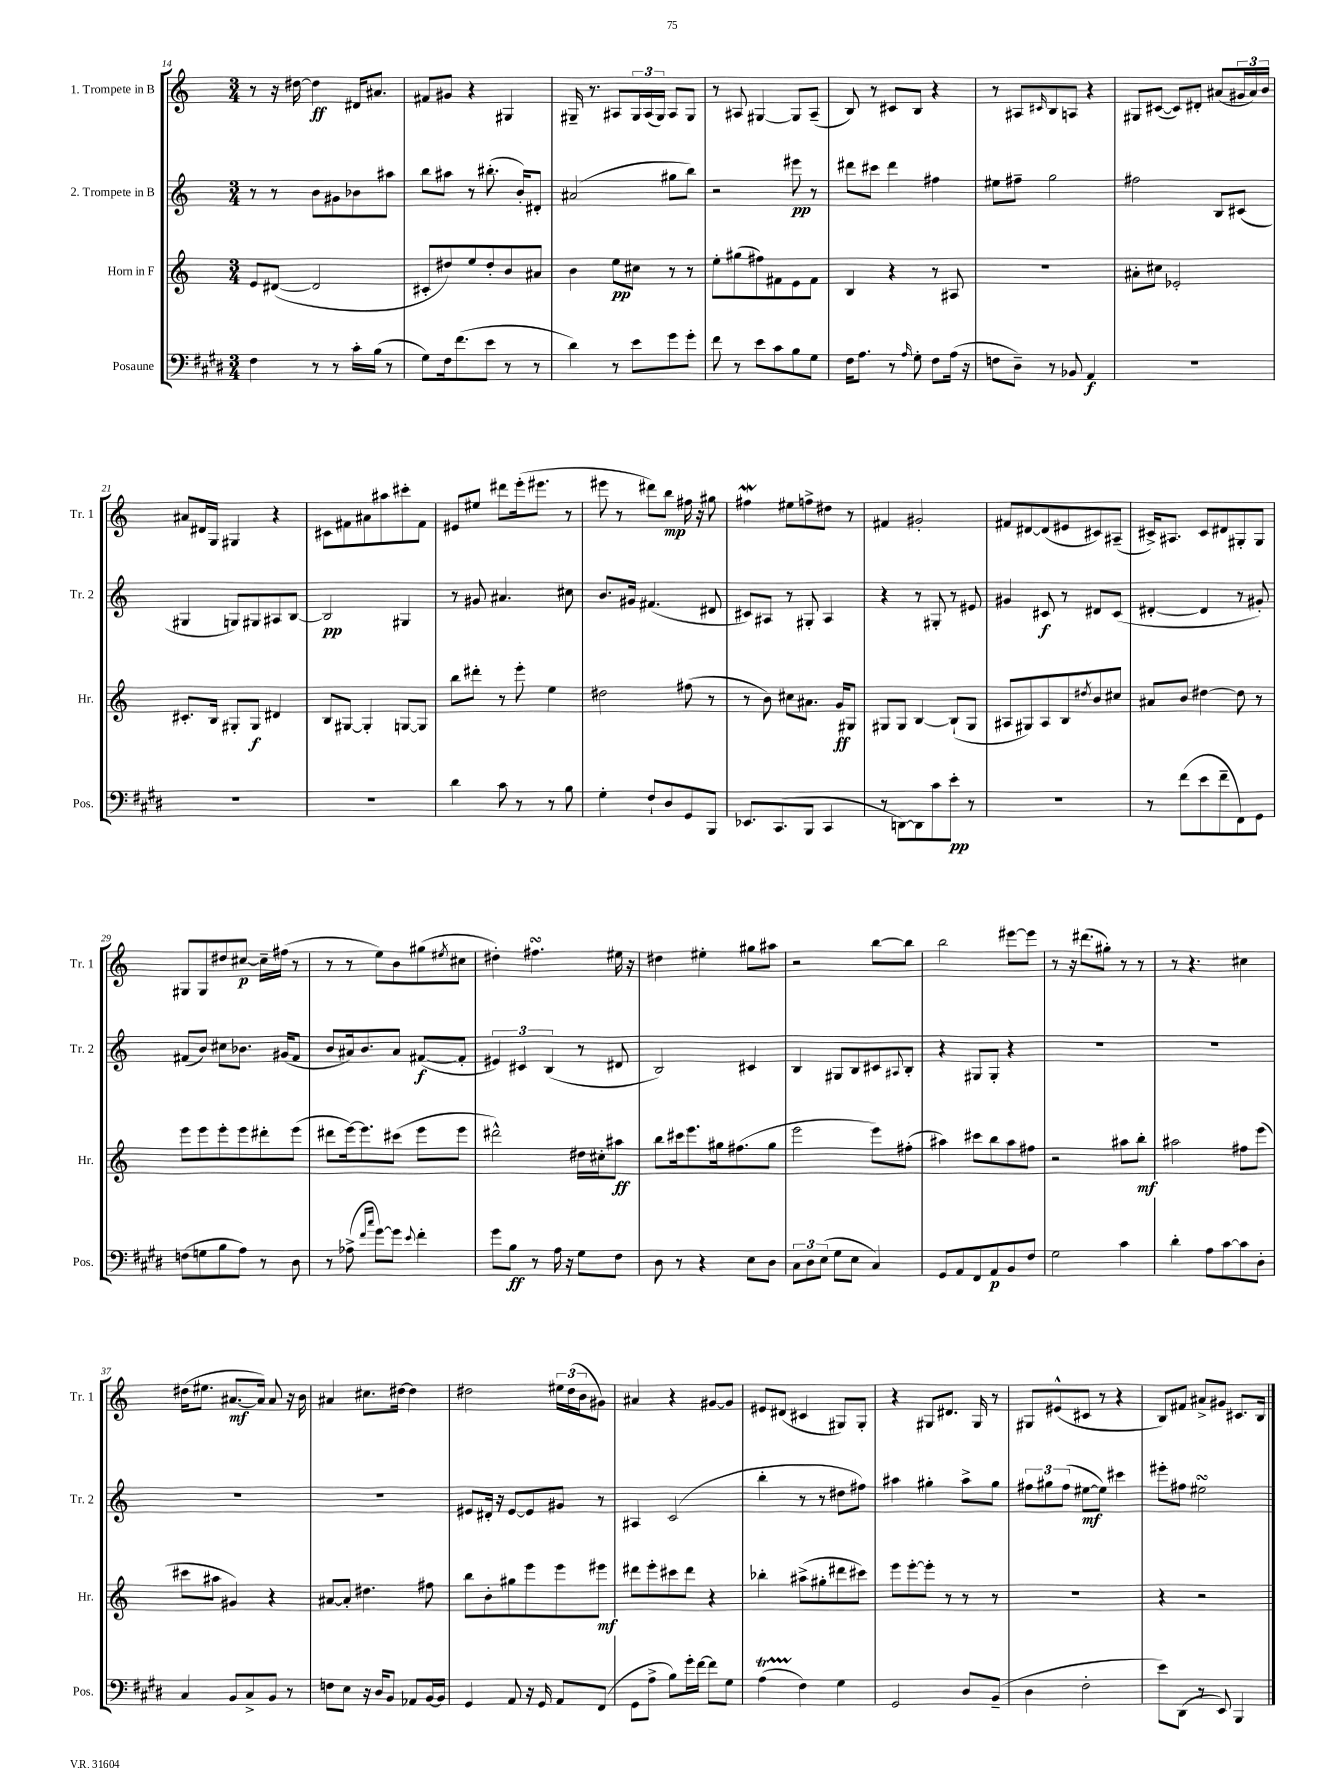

**kern	**kern	**kern	**kern
*staff4	*staff3	*staff2	*staff1
*clefF4	*clefG2	*clefG2	*clefG2
*k[f#c#g#d#]	*k[]	*k[]	*k[]
*M3/4	*M3/4	*M3/4	*M3/4
4F#\	8e/L	8r	8r
.	([8d#/J	8r	16r
.	.	.	[16dd#\
8r	2d#/]	8b\L	4dd#\]
8r	.	8g#\	.
16c#'\LL	.	8b-\	16d#/LK
(16B\JJ	.	.	8.a#/J
8r	.	8aa#\J	.
=	=	=	=
8G#\L)	8c#'/L	8bb\L	8f#/L
16F#\k	8dd#/)	8aa#\J	8g#/J
(8.f#\	.	.	.
.	8ee/	8r	4r
8e\J	8dd#'/	(8.bb#'\	.
8r	8b/	.	4G#/
.	.	16b'/LK)	.
8r	8a#/J	8d#'/J	.
=	=	=	=
4d#\)	4b\	(2a#/	16G#~/
.	.	.	8.r
8r	8ee\L	.	8A#/L
8e\L	8cc#\J	.	24G#/L
.	.	.	(24A#/
.	.	.	24G#/JJ)
8g#\	8r	8gg#\L	8A#/L
8g#'\J	8r	8bb\J)	8G#/J
=	=	=	=
8f#\	8ee'\L	2r	8r
8r	(8gg#\	.	8A#/
8e\L	8ff#\)	.	[4G#/
8c#\	8f#\	.	.
8B\	8e\	8eee#\	8G#/]L
8G#\J	8f#\J	8r	(8A#~/J
=	=	=	=
16F#\LK	4B/	8ddd#\L	8B/)
8.A\J	.	.	.
.	.	8ccc#\J	8r
8r	4r	4ddd#\	8c#/L
16qqA/	.	.	.
8G#'\	.	.	8B/J
8F#\L	8r	4ff#\	4r
(16A\Jk	8A#/	.	.
16r	.	.	.
=	=	=	=
8F\L	2.r	8ee#\L	8r
8D#~\J)	.	8ff#~\J	8A#/L
.	.	.	16qqc#/
8r	.	2gg\	8B/
8BB-/	.	.	8A/J
4AA/	.	.	4r
=	=	=	=
2.r	8a#'\L	2ff#\	8G#/L
.	8cc#\J	.	([8c#/J
.	2e-'/	.	8c#/]L)
.	.	.	8d#'/J
.	.	8B/L	(8a#/L
.	.	(8c#/J	24g#/L
.	.	.	24a#/)
.	.	.	24b/JJ
=	=	=	=
2.r	8.c#'/L	4G#/	8a#/L
.	.	.	16d#/L
.	16B/Jk	.	16G/JJ
.	8G#'/L	8G/L)	4G#/
.	8G#/J	8G#/	.
.	4d#/	8A#/	4r
.	.	[8B/J	.
=	=	=	=
2.r	8B/L	2B/]	8c#\L
.	[8G#/J	.	8f#\
.	4G#'/]	.	8a#\
.	.	.	8aa#\
.	[8G/L	4G#/	8ccc#'\
.	8G/]J	.	8f#\J
=	=	=	=
4d#\	8bb\L	8r	8e#/L
.	8ddd#'\J	8g#/	8ee#/J
8c#\	8r	4.a#/	8ddd#\L
8r	8eee'\	.	(16eee'\k
.	.	.	8.eee#\J
8r	4ee\	.	.
8B\	.	8cc#\	8r
=	=	=	=
4G#'\	2dd#\	8.b/L	8eee#\
.	.	.	8r
.	.	16g#/Jk	.
8F#`/L	.	(4.f#/	8ddd#\L)
8D#/	.	.	8bb\J
8GG#/	(8ff#\	.	16ff#\
.	.	.	16r
8BBB/J	8r	8d#/	8gg#\
=	=	=	=
8.EE-/L	8r	8c#/L)	4ff#\
.	8b\)	8A#/J	.
(8.CC#/	.	.	.
.	8cc#\L	8r	8ee#\L
8BBB/J	8.a#\J	8G#'/	8ff^\
4CC#/	.	4A#/	8dd#\J
.	16g/LK	.	.
.	8G#/J	.	8r
=	=	=	=
8r	8G#/L	4r	4f#/
[8DD\L)	8G#/J	.	.
8DD\]	[4B/	8r	2g#'/
8c#\	.	8G#'/	.
8e'\J	(8B`/]L	8r	.
8r	8G#/J	8e#/	.
=	=	=	=
2.r	8A#/L	4g#/	8f#/L
.	8G#/)	.	[8d#/
.	8A#/	8c#/	(8d#/]
.	8B/	8r	8e#/
.	8qdd#/	.	.
.	8b/	8d#/L	8c#/)
.	8cc#/J	(8c#/J	(8A#~/J
=	=	=	=
8r	8a#/L	[4d#'/	16c#^/LK)
.	.	.	8.A#/J
(8f#\L	8b/J	.	.
8e\	[4dd#\	4d#/]	8c#/L
8f#~\	.	.	8d#/
8FF#\)	8dd#\]	8r	8G#'/
8GG#\J	8r	8g#'/)	8G#/J
=	=	=	=
(8F\L	8eee\L	(8f#/L	8G#/L
8G\	8eee\	8b/J)	8G#/
8B\	8eee'\	8cc#\L	8dd#/
8A\J)	8eee\	8.b-\J	[8cc#/J
8r	8ddd#'\	.	16cc#~\]LL
.	.	(16g#/LK	(16ff#\JJ
8D#\	(8eee\J	8f#/J	8r
=	=	=	=
8r	8ddd#\L	8b/L	8r
(8A-^\	[16eee\k)	16a#/k)	8r
.	8.eee\]	8.b/	.
16qqf#/LL	.	.	.
16qqcc#/JJ	.	.	.
[8g#\L)	.	.	8ee\L)
8g#\]J	(8ccc#\J	8a#/J	8b\
8qqe/	.	.	.
4f#'\	8eee\L	([8f#/L	(8gg#\
.	.	.	8qee#/
.	8eee\J	8f#'/]J	8cc#\J
=	=	=	=
8g#\L	2ddd#^^\)	6e#/)	4dd#'\)
8B\J	.	.	.
.	.	6c#/	.
8r	.	.	4.ff#\
.	.	(6B/	.
16A\	.	.	.
16r	.	.	.
8G#\L	16dd#\LL	8r	.
.	16cc#'\J	.	.
8F#\J	8aa#\J	8d#/	16ee#\
.	.	.	16r
=	=	=	=
8D#\	8bb\L	2B/)	4dd#\
8r	16ccc#\k	.	.
.	8.eee\	.	.
4r	.	.	4ee#'\
.	16gg#\k	.	.
.	(8.ff#\	.	.
8E\L	.	4c#/	8gg#\L
8D#\J	8gg#\J	.	8aa#\J
=	=	=	=
12C#\L	2eee\	4B/	2r
12D#\	.	.	.
(12E\J	.	.	.
8G#\L	.	8G#/L	.
8E\J	.	8B/	.
4C#/)	8eee\L)	8c#/	[8bb\L
.	.	8qqA#/	.
.	(8ff#'\J	8B'/J	8bb\]J
=	=	=	=
8GG#/L	4aa#\)	4r	2bb\
8AA/	.	.	.
8FF#/	8ccc#\L	8G#/L	.
8AA/	8bb\	8G#'/J	.
8BB/	8aa#\	4r	[8eee#\L
8F#/J	8ff#\J	.	8eee#\]J
=	=	=	=
2G#\	2r	2.r	8r
.	.	.	16r
.	.	.	(8.ddd#\L
.	.	.	8gg#'\J)
4c#\	8aa#\L	.	8r
.	8bb'\J	.	8r
=	=	=	=
4d#'\	2aa#\	2.r	8r
.	.	.	4.r
8A\L	.	.	.
[8c#\	.	.	.
8c#\]	8ff#\L	.	4cc#\
8D#'\J	(8eee\J	.	.
=	=	=	=
4C#/	8ccc#\L	2.r	(16dd#\LK
.	.	.	8.ee#\J
.	8aa#\J	.	.
8BB/L	4g#/)	.	[8.a#/L
8C#^/	.	.	.
.	.	.	16a#/]Jk)
8BB/J	4r	.	8a#/
8r	.	.	16r
.	.	.	16b\
=	=	=	=
8F\L	[8a#/L	2.r	4a#/
8E\J	8a#'/]J	.	.
16r	4.dd#\	.	8.cc#\L
16D#/LK	.	.	.
8BB/J	.	.	.
.	.	.	[16dd#\Jk
8AA-/L	.	.	4dd#\]
[16BB/L	8ff#\	.	.
16BB/]JJ	.	.	.
=	=	=	=
4GG#/	8bb\L	8e#/L	2dd#\
.	8b'\	16d#'/Jk	.
.	.	16r	.
8AA/	8gg#\	[8e#/L	.
16r	8eee\	8e#/]	.
16GG#/	.	.	.
8AA/L	8eee\	8g#/J	24ee#\LL
.	.	.	(24dd#\
.	.	.	24b\J
(8FF#/J	8eee#\J	8r	8g#\J)
=	=	=	=
8GG#\L	8ddd#\L	4A#/	4a#/
8A^\J	8eee'\	.	.
8B\L)	8ccc#\	(2c/	4r
16g#'\L	8ddd#\J	.	.
[16f#\JJ	.	.	.
8f#\]L	4r	.	[8g#/L
8G#\J	.	.	8g#/]J
=	=	=	=
(4A\	4bb-'\	4bb'\	8e#/L
.	.	.	(8d#/J
4F#\)	(8aa#^\L	8r	4c#/
.	8gg#'\	8r	.
4G#\	8ddd#\	8dd#\L	8G#/L)
.	8ccc#\J)	8ff#\J)	8G#'/J
=	=	=	=
2GG#/	8eee\L	4aa#\	4r
.	[8eee'\	.	.
.	8eee'\]J	4gg#'\	8G#/L
.	8r	.	8.d#/J
8D#/L	8r	8aa#^\L	.
.	.	.	16G#/
(8BB~/J	8r	8gg#\J	8r
=	=	=	=
4D#\	2.r	12ff#\L	8G#/L
.	.	12gg#\	.
.	.	.	(8e#^^/
.	.	(12ff#\J	.
2F#'\	.	[8ee#\L	8c#/J
.	.	8ee#\]J)	8r
.	.	4ccc#\	4r
=	=	=	=
8e\L)	4r	8eee#'\L	8B/L)
(8DD#\J	.	8ff#\J	8f#/J
8r	2r	2ee#\	8a#^/L
8EE/)	.	.	8g#/J
4BBB/	.	.	8.c#/L
.	.	.	16B/Jk
==	==	==	==
*-	*-	*-	*-
